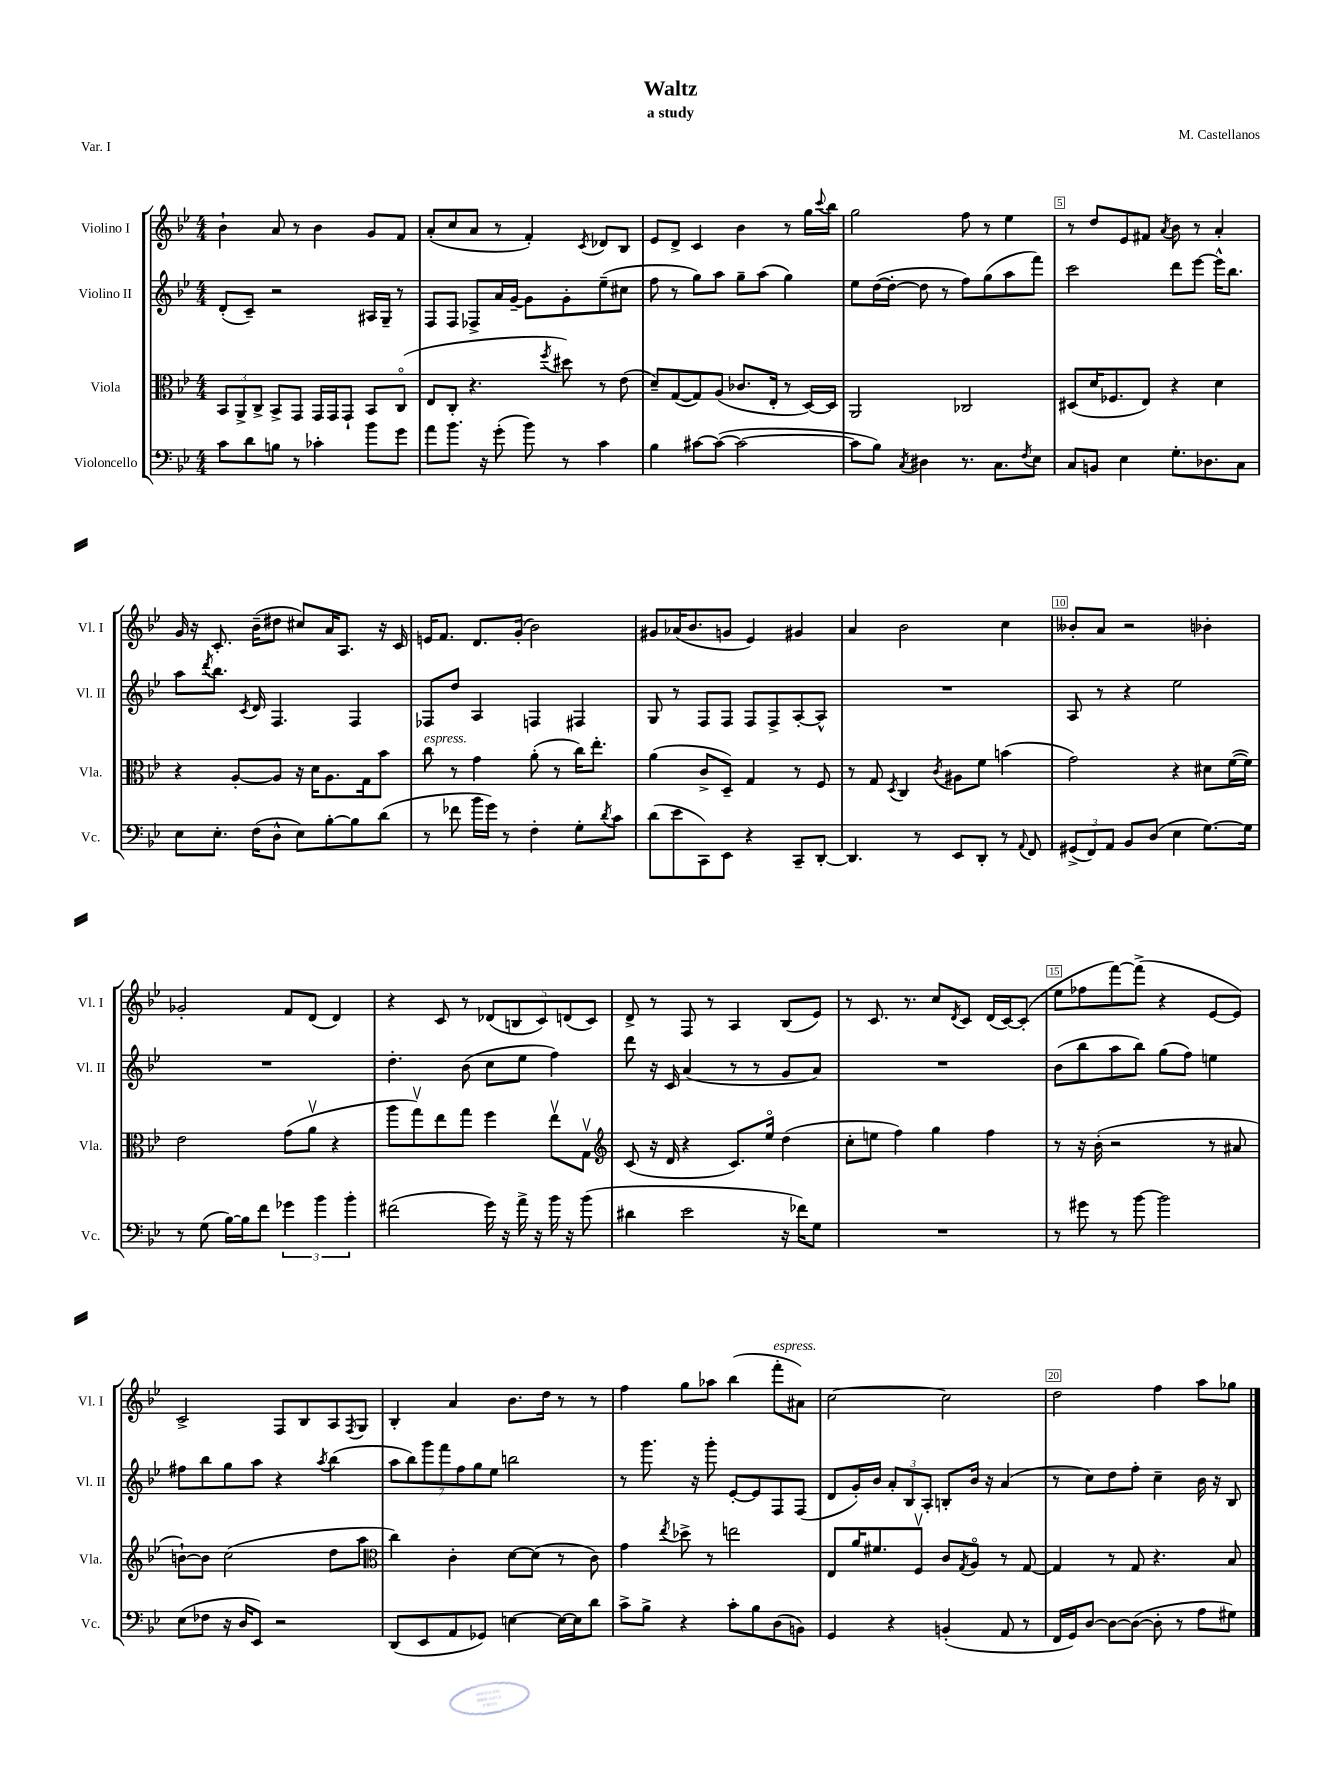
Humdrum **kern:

**kern	**kern	**kern	**kern
*staff4	*staff3	*staff2	*staff1
*clefF4	*clefC3	*clefG2	*clefG2
*k[b-e-]	*k[b-e-]	*k[b-e-]	*k[b-e-]
*M4/4	*M4/4	*M4/4	*M4/4
8c	12BB-	(8d'	4b-`
.	12AA^	.	.
8d	.	8c~)	.
.	12C^	.	.
8B	8BB-^	2r	8a
8r	8GG	.	8r
4c-'	16GG	.	4b-
.	16GG	.	.
.	8GG`	.	.
8b-	8BB-	16A#	8g
.	.	16G~	.
8g	(8Co	8r	8f
=	=	=	=
8a	8E-	8F	(8a'
8.b-	8C'	8F	8cc
.	4.r	8F-^	8a
16r	.	.	.
(8g'	.	16a	8r
.	.	[16g~	.
8b-)	.	8g]	4f')
.	8qff	.	.
8r	8dd#)	8g'	.
.	.	.	8qc
4c	8r	(8ee-~	8d-
.	(8e-	8cc#	8B-
=	=	=	=
4B-	8d~)	8ff	8e-
.	([8G	8r	8d^
[8c#	8G])	8gg)	4c
(8c#_	(8A	8aa	.
2c#_	8.c-	8gg~	4b-
.	.	(8aa	.
.	16E-'	.	.
.	8r	4gg)	8r
.	[16D)	.	16gg
.	.	.	8qqccc
.	16D]	.	16bb-
=	=	=	=
8c#]	2AA	8ee-	2gg
8B-)	.	([16dd	.
.	.	16dd'_	.
8qC	.	.	.
4D#	.	8dd]	.
.	.	8r	.
8.r	2C-	8ff)	8ff
.	.	(8gg	8r
8.C	.	.	.
.	.	8aa	4ee-
8qF	.	.	.
8E-	.	8fff)	.
=	=	=	=
8C	(8D#	2ccc	8r
8BB	16d	.	8dd
.	8.F-	.	.
4E-	.	.	8e-
.	8E-)	.	8f#
.	.	.	8qa
8.G'	4r	8ddd	8b-
.	.	[8eee-	8r
8.D-	.	.	.
.	4d	16eee-^^]	4a'
.	.	8.bb-	.
8C	.	.	.
=	=	=	=
8E-	4r	8aa	16g
.	.	.	16r
.	.	8qddd	.
8.E-'	.	8.bb-	8.c'
.	[8A'	.	.
.	.	8qc	.
(16F	.	16d	(16b-~
8D^^	8A]	4.F	8dd#
8E-)	16r	.	8cc#)
.	16d	.	.
[8B-'	8.A	.	16a
.	.	.	8.A
8B-]	.	4F	.
.	16G	.	.
(8d	8b-	.	16r
.	.	.	16c
=	=	=	=
8r	8cc	8F-	16e
.	.	.	8.f
8f-	8r	8dd	.
16b-	4g	4A	8.d
16g)	.	.	.
8r	.	.	.
.	.	.	(16g'
4F'	(8a'	4F	2b-)
.	8r	.	.
8G'	16cc)	4F#	.
.	8.ee-'	.	.
8qd	.	.	.
8c	.	.	.
=	=	=	=
(8d	(4a	8G	8g#
8e-	.	8r	(16a-
.	.	.	8.b-
8CC)	8c^	8F	.
8EE-	8D~)	8F	8g
4r	4G	8F	4e-)
.	.	8F^	.
8CC~	8r	[8A'	4g#
[8DD'	8F	8A^^]	.
=	=	=	=
4.DD]	8r	1r	4a
.	8G	.	.
.	8qD	.	.
.	4C	.	2b-
8r	.	.	.
.	8qc	.	.
8EE-	8A#	.	.
8DD'	8f	.	.
8r	(4b	.	4cc
8qqAA	.	.	.
8FF	.	.	.
=	=	=	=
(12GG#^	2g)	8A	8b--'
12FF)	.	.	.
.	.	8r	8a
12AA	.	.	.
8BB-	.	4r	2r
(8D	.	.	.
4E-	4r	2ee-	.
[8.G)	8d#	.	4b-'
.	([16f	.	.
16G]	16f])	.	.
=	=	=	=
8r	2e-	1r	2g-'
(8G	.	.	.
[16B-)	.	.	.
16B-]	.	.	.
8f	.	.	.
6g-	(8g	.	8f
.	8av	.	(8d
6b-	.	.	.
.	4r	.	4d)
6b-'	.	.	.
=	=	=	=
(2f#	8aa	4.dd'	4r
.	8ggv)	.	.
.	8ee-	.	8c
.	8gg	(8b-	8r
16g)	4ff	8cc	(10d-
16r	.	.	.
.	.	.	10B
16a^	.	8ee-	.
16r	.	.	.
.	.	.	10c)
16b-	8ee-v	4ff)	.
.	.	.	(10d
16r	.	.	.
(8b-	8Gv	.	.
.	.	.	10c)
=	=	=	=
*	*clefG2	*	*
4d#	(8c	8ddd	8d^
.	16r	16r	8r
.	16d	16c	.
2e-	4r	(4a	8F
.	.	.	8r
.	8.c)	8r	4A
.	.	8r	.
.	16ee-o	.	.
16r	(4dd	8g	(8B-
16f-)	.	.	.
8G	.	8a)	8e-)
=	=	=	=
1r	8cc'	1r	8r
.	8ee	.	8.c
.	4ff)	.	.
.	.	.	8.r
.	4gg	.	8cc
.	.	.	8qd
.	.	.	8c
.	4ff	.	(16d
.	.	.	[16c)
.	.	.	(8c']
=	=	=	=
8r	8r	(8b-	8ee-
8g#	16r	8bb-	8ff-
.	(16b-'	.	.
8r	2r	8aa	[8fff)
[8b-	.	8bb-)	(8fff^]
2b-]	.	(8gg	4r
.	.	8ff)	.
.	8r	4ee	[8e-
.	8a#	.	8e-])
=	=	=	=
(8E-	[8b`)	8ff#	2c^
8F-	8b]	8bb-	.
16r	(2cc	8gg	.
16D	.	.	.
8EE-)	.	8aa	.
2r	.	4r	8F
.	.	.	8B-
.	.	8qaa	.
.	8dd	(4bb-	8A
.	.	.	8qF
.	8aa	.	8G
=	=	=	=
*	*clefC3	*	*
(8DD	4cc)	14aa	4B-'
.	.	14bb-)	.
8EE-	.	.	.
.	.	14ggg	.
.	.	14fff	.
8AA	4c'	.	4a
.	.	14ff	.
.	.	14gg	.
8GG-)	.	.	.
.	.	14ee-	.
[4E	[8d	2bb	8.b-
.	(8d]	.	.
.	.	.	16dd
16E_	8r	.	8r
16E]	.	.	.
8d	8c)	.	8r
=	=	=	=
8c^	4g	8r	4ff
8B-^	.	8.ggg	.
.	8qee-	.	.
4r	8dd-^	.	8gg
.	.	16r	.
.	8r	8ggg'	8aa-
8c'	2ee	[8e-'	(4bb-
8B-	.	8e-]	.
(8D	.	8F	8fff'
8BB)	.	(8F	8a#)
=	=	=	=
4GG	8E-	8d	[2cc
.	16a	16g')	.
.	8.f#	16b-	.
4r	.	12a'	.
.	.	12B-	.
.	8Fv	.	.
.	.	12A'	.
(4BB'	8c	8B'	2cc]
.	8qG	.	.
.	8Ao	16b-	.
.	.	16r	.
8AA	8r	(4a	.
8r	[8G	.	.
=	=	=	=
16FF	4G]	8r	2dd
16GG)	.	.	.
[8D	.	8cc)	.
8D_	8r	8dd	.
(8D_	8G	8ff'	.
8D']	4.r	4cc~	4ff
8r	.	.	.
8A	.	16b-	8aa
.	.	16r	.
8G#)	8B-	8B-	8gg-
==	==	==	==
*-	*-	*-	*-
